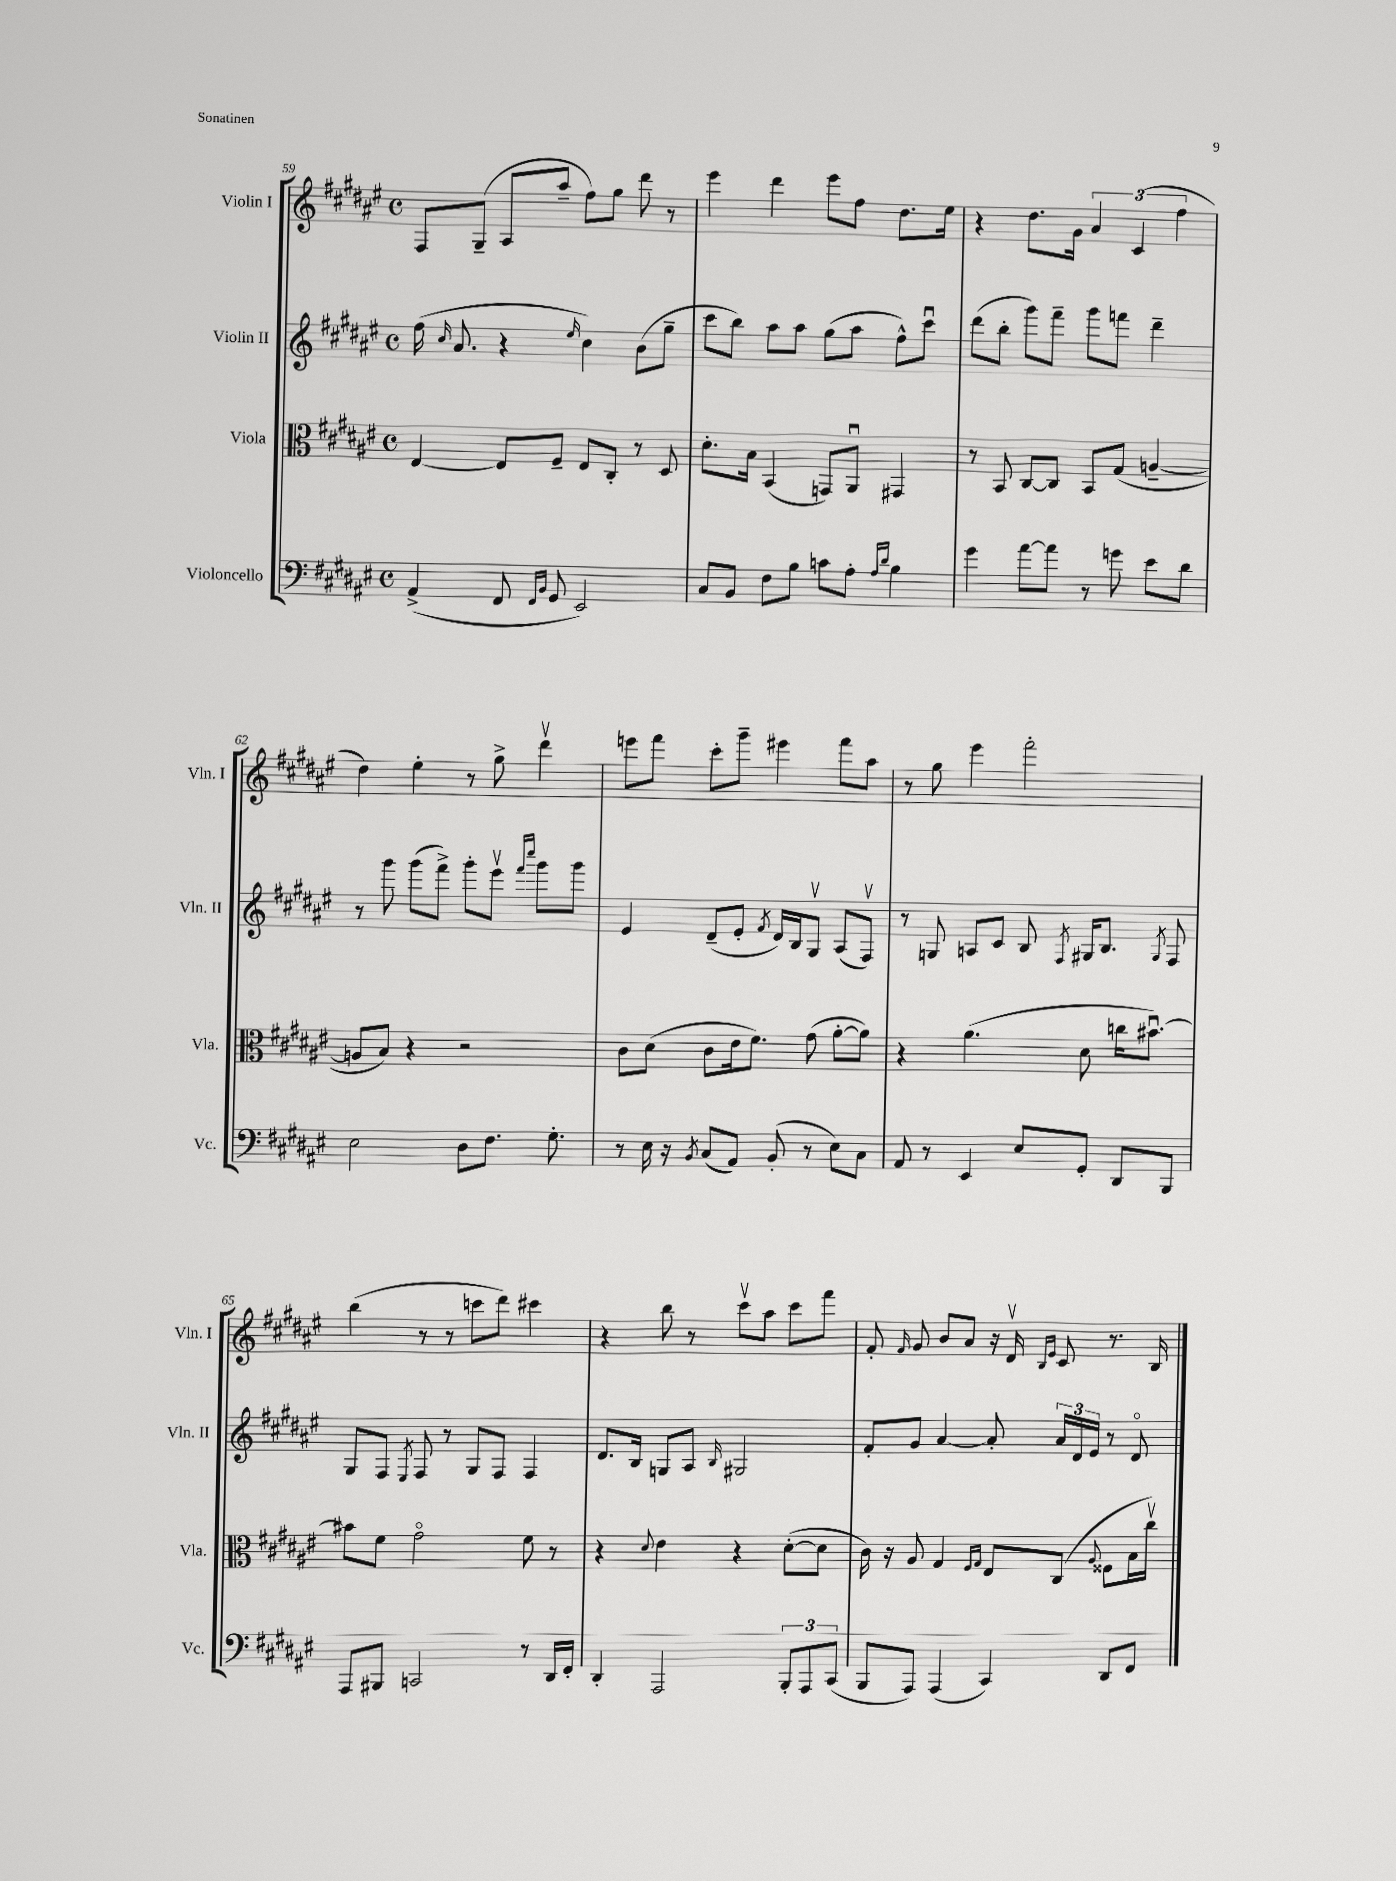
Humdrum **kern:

**kern	**kern	**kern	**kern
*part4	*part3	*part2	*part1
*staff4	*staff3	*staff2	*staff1
*I"Violoncello	*I"Viola	*I"Violin II	*I"Violin I
*I'Vc.	*I'Vla.	*I'Vln. II	*I'Vln. I
*clefF4	*clefC3	*clefG2	*clefG2
*k[f#c#g#d#a#e#]	*k[f#c#g#d#a#e#]	*k[f#c#g#d#a#e#]	*k[f#c#g#d#a#e#]
*M4/4	*M4/4	*M4/4	*M4/4
*met(c)	*met(c)	*met(c)	*met(c)
=59	=59	=59	=59
(4AA#^/	[4E#/	(16ff#\	8F#/L
.	.	16qqcc#/	.
.	.	8.a#/	.
.	.	.	(8G#~/J
8FF#/	8E#/L]	4r	8A#/L
16qqFF#/LL	.	.	.
16qqBB/JJ	.	.	.
8GG#/	8F#~/J	.	8aa#~/J
.	.	16qqee#/	.
2EE#/)	8E#/L	4cc#\)	8ff#\L)
.	8C#'/J	.	8gg#\J
.	8r	(8b\L	8ddd#\
.	8D#/	8gg#~\J	8r
=60	=60	=60	=60
8C#/L	8.d#'\L	8ccc#\L	4eee#\
8BB/J	.	8bb\J)	.
.	16B\Jk	.	.
8F#\L	(4BB/	8aa#\L	4ddd#\
8B\J	.	8aa#\J	.
8cn\L	8GGn/L)	(8gg#\L	8eee#\L
8A#'\J	8AA#u/J	8aa#\J	8ff#\J
16qqA#/LL	.	.	.
16qqd#/JJ	.	.	.
4B\	4GG#X/	8ff#^^\L)	8.dd#\L
.	.	8ccc#u\J	.
.	.	.	16ee#\Jk
=61	=61	=61	=61
4g#\	8r	(8ddd#\L	4r
.	8BB/	8bb'\J	.
[8a#\L	[8C#/L	8ggg#\L)	8.dd#\L
8a#\J]	8C#/J]	8fff#~\J	.
.	.	.	16g#\Jk
8r	8BB/L	8ggg#\L	6a#/
8gn\	(8G#/J	8fffn\J	.
.	.	.	(6c#/
8e#\L	[4An~/	4ddd#~\	.
.	.	.	6ff#\
8d#\J	.	.	.
!!LO:LB:g=z
=62	=62	=62	=62
2E#\	8An/L]	8r	4dd#\)
.	8B/J)	8ggg#\	.
.	4r	(8ggg#\L	4ee#'\
.	.	8fff#^\J)	.
8D#\L	2r	8ggg#'\L	8r
8.F#\J	.	8eee#v\J	8gg#^\
.	.	16qqfff#/LL	.
.	.	16qqcccc#/JJ	.
.	.	8ggg#\L	4ddd#v\
8.G#'\	.	.	.
.	.	8ggg#\J	.
=63	=63	=63	=63
8r	8c#\L	4e#/	8eeen\L
16E#\	(8d#\J	.	8fff#\J
16r	.	.	.
8qBB/	.	.	.
(8C#/L	8c#\L	(8d#~/L	8ccc#'\L
8AA#/J)	16e#\k	8e#'/J	8ggg#~\J
.	8.f#\J)	.	.
.	.	8qf#/	.
(8BB'/	.	16d#/LL)	4eee#X\
.	.	16B/J	.
8r	(8g#\	8G#v/J	.
8E#\L)	[8a#'\L	(8A#/L	8fff#\L
8C#\J	8a#\J])	8F#v/J)	8aa#\J
=64	=64	=64	=64
8AA#/	4r	8r	8r
8r	.	8Gn/	8gg#\
4EE#/	(4.a#\	8An/L	4eee#\
.	.	8c#/J	.
8E#/L	.	8B/	2fff#'\
.	.	8qF#/	.
8GG#'/J	8d#\	16G#X/KL	.
.	.	8.B/J	.
8DD#/L	16ccn\KL	.	.
.	[8.b#Xu\J)	.	.
.	.	8qG#/	.
8BBB/J	.	8F#/	.
!!LO:LB:g=z
=65	=65	=65	=65
8AAA#/L	8b#X\L]	8G#/L	(4bb\
8BBB#X/J	8f#\J	8F#/J	.
.	.	8qE#/	.
2CCn/	2g#\	8F#/	8r
.	.	8r	8r
.	.	8G#/L	8cccn\L
.	.	8F#/J	8ddd#\J)
8r	8f#\	4F#/	4ccc#X\
16DD#/LL	8r	.	.
16FF#'/JJ	.	.	.
=66	=66	=66	=66
4DD#'/	4r	8.d#/L	4r
.	.	16B/Jk	.
.	8qqd#/	.	.
2AAA#/	4e#\	8Gn/L	8bb\
.	.	8A#/J	8r
.	.	16qqB/	.
.	4r	2G#X/	8ccc#v\L
.	.	.	8aa#\J
12BBB'/L	([8d#'\L	.	8ccc#\L
12AAA#/	.	.	.
.	8d#\J]	.	8fff#\J
(12CC#/J	.	.	.
=67	=67	=67	=67
8BBB/L	16c#\)	8f#'/L	8f#'/
.	16r	.	.
.	.	.	16qqf#/
8AAA#/J)	8A#/	8g#/J	8g#/
(4AAA#/	4G#/	[4a#/	8b/L
.	.	.	8a#/J
.	16qqF#/LL	.	.
.	16qqG#/JJ	.	.
4CC#/)	8E#/L	8a#'/]	16r
.	.	.	16d#v/
.	.	.	16qqB/LL
.	.	.	16qqe#/JJ
.	(8C#/J	24a#/LL	8c#/
.	.	24d#/	.
.	.	24e#/JJ	.
.	8qqA#/	.	.
8DD#/L	8F##X\L	8r	8.r
8FF#/J	16B\L	8d#/	.
.	16cc#v\JJ)	.	16B/
==	==	==	==
*-	*-	*-	*-
